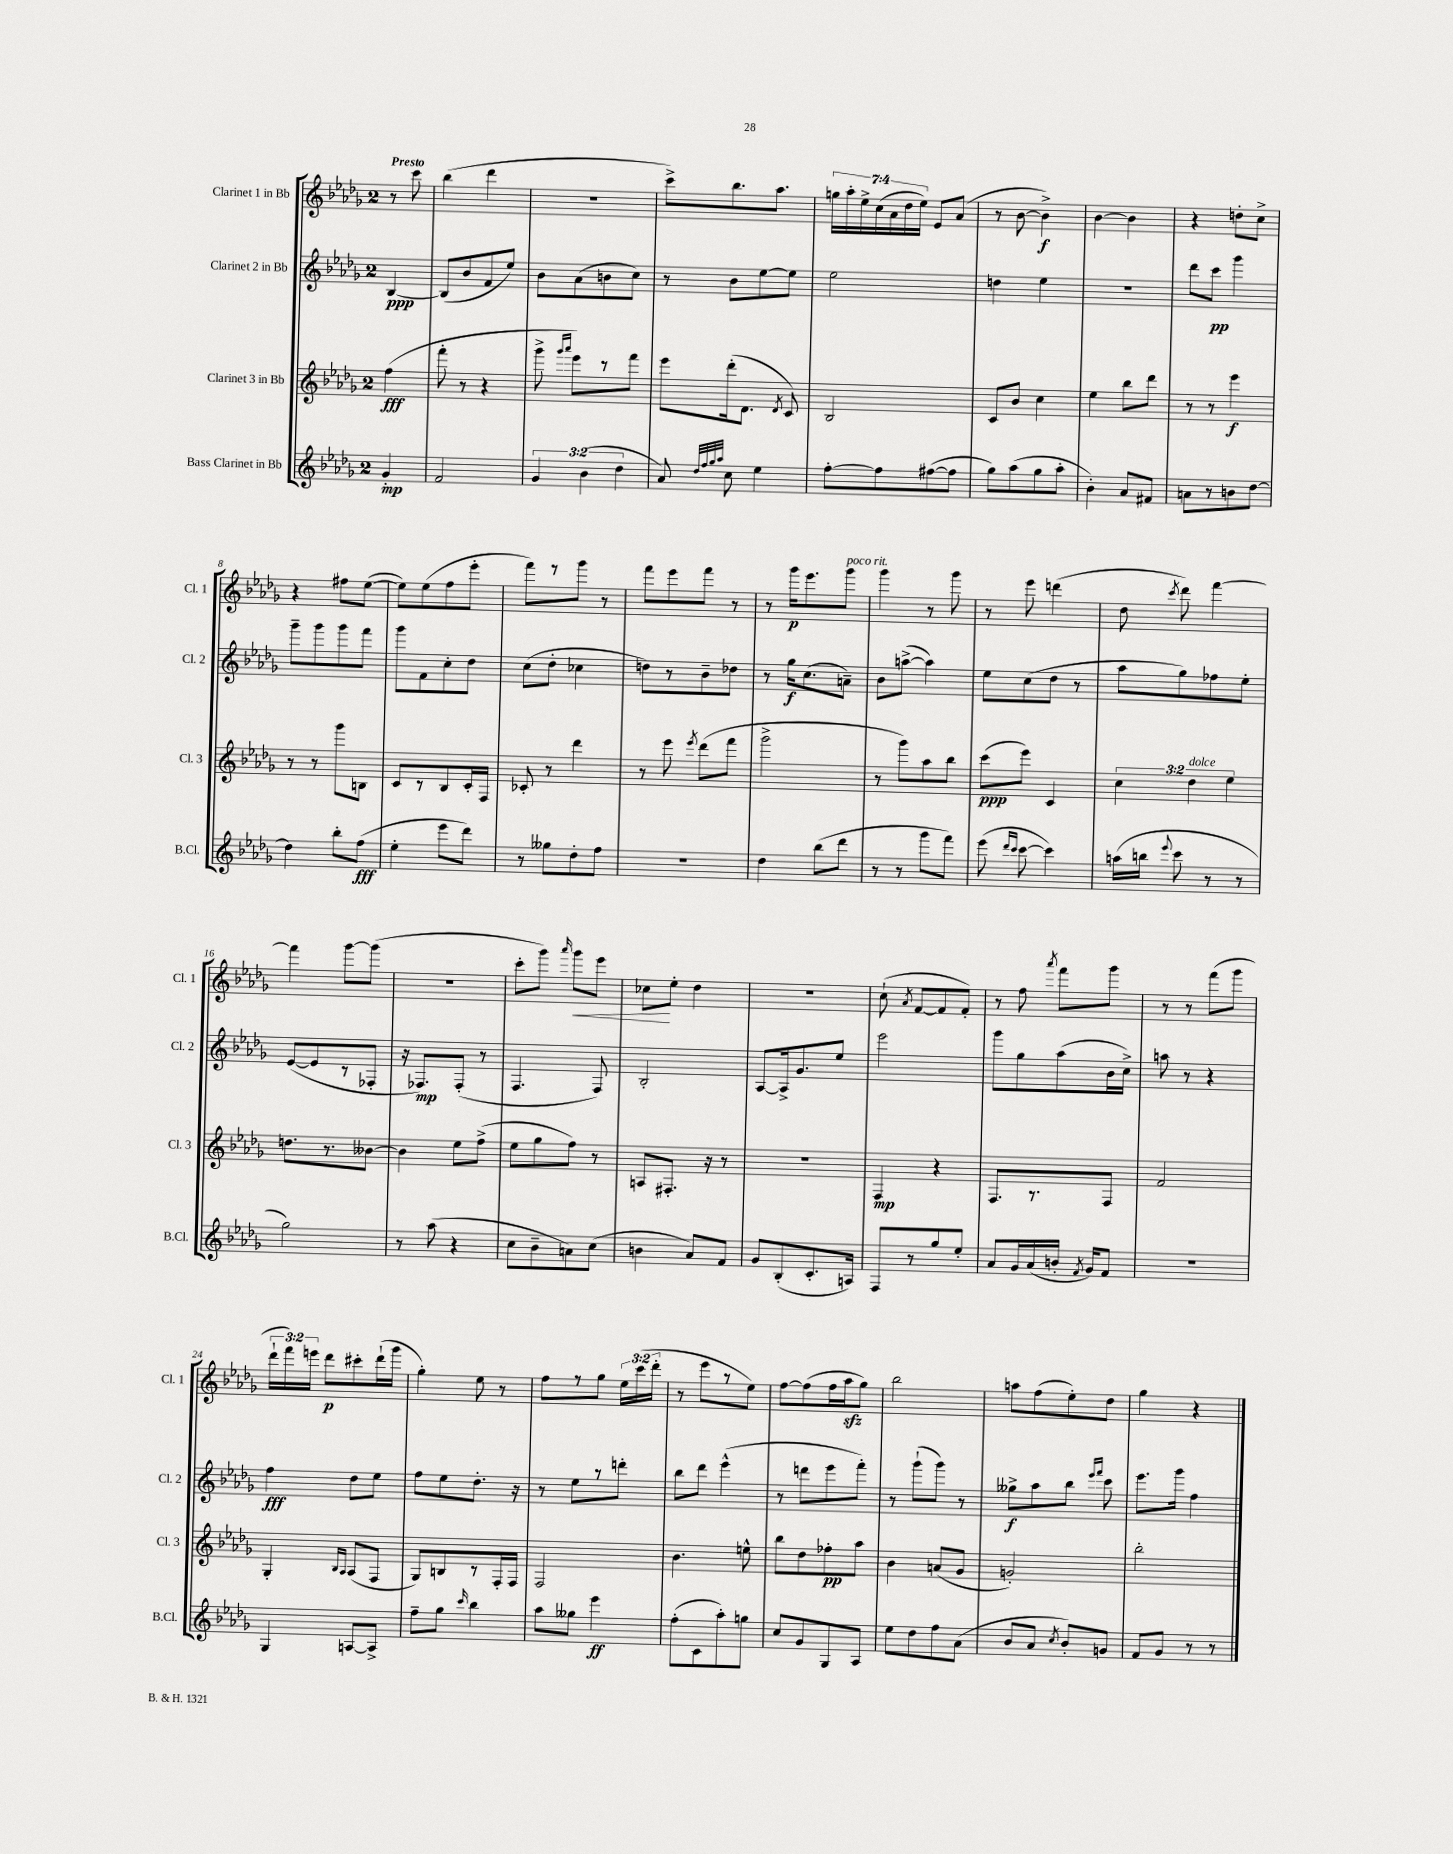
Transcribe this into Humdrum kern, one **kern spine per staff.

**kern	**kern	**kern	**kern
*staff4	*staff3	*staff2	*staff1
*clefG2	*clefG2	*clefG2	*clefG2
*k[b-e-a-d-g-]	*k[b-e-a-d-g-]	*k[b-e-a-d-g-]	*k[b-e-a-d-g-]
*M2/4	*M2/4	*M2/4	*M2/4
4g-'	(4ff	[4B-	8r
.	.	.	8ccc
=	=	=	=
2f	8fff'	(8B-]	(4bb-
.	8r	8b-	.
.	4r	8f	4ddd-
.	.	8ee-)	.
=	=	=	=
6g-	8ggg-^	8b-	2r
.	16qqggg-	.	.
.	16qqaaa-	.	.
.	8eee-)	(8a-	.
(6b-	.	.	.
.	8r	8b	.
6dd-	.	.	.
.	8fff	8cc)	.
=	=	=	=
8a-)	8eee-	8r	8ccc^)
32qqdd-	.	.	.
32qqff	.	.	.
32qqgg-	.	.	.
32qqaa-	.	.	.
8cc	(16ddd-'	8b-	8.bb-
.	8.d-	.	.
4ee-	.	[8ee-	.
.	.	.	8.aa-
.	8qd-	.	.
.	8c)	8ee-]	.
=	=	=	=
[8ff'	2B-	2ee-	28gg
.	.	.	28aa-'
.	.	.	28ee-^
.	.	.	(28cc
8ff]	.	.	.
.	.	.	28a-
.	.	.	28dd-
.	.	.	28ee-)
([8ff#	.	.	8e-
8ff#]	.	.	(8a-
=	=	=	=
8gg-)	8c	4dd	8r
(8aa-	8b-	.	[8b-
8gg-	4cc	4ee-	4b-^])
8aa-'	.	.	.
=	=	=	=
4b-')	4ee-	2r	[4b-
8a-	8bb-	.	4b-]
8f#	8ddd-	.	.
=	=	=	=
8a	8r	8ddd-	4r
8r	8r	8ccc	.
8b	4eee-	4ggg-	8dd'
[8dd-	.	.	8cc^
=	=	=	=
4dd-]	8r	8ggg-~	4r
.	8r	8ggg-	.
8bb-'	8ggg-	8ggg-	8ff#
(8ff	8B	8fff	([8ee-
=	=	=	=
4ee-'	8c	8ggg-	8ee-])
.	8r	8f	(8ee-
8eee-	8B-	8cc'	8ff
8ddd-)	16c'	8dd-	8eee-'
.	16F	.	.
=	=	=	=
8r	8c-'	(8cc	8fff)
8gg--	8r	8dd-'	8r
8dd-'	4ddd-	4cc-	8ggg-
8ff	.	.	8r
=	=	=	=
2r	8r	8dd)	8fff
.	8eee-	8r	8eee-
.	8qeee-	.	.
.	(8ddd-	8b-~	8fff
.	8fff	8dd-	8r
=	=	=	=
4dd-	2ggg-^	8r	8r
.	.	16gg-	16ggg-
.	.	(8.cc	8.eee-
(8bb-	.	.	.
8ddd-	.	8a~)	8ggg-
=	=	=	=
8r	8r	8b-	4ggg-
8r	8ggg-)	([8aa^	.
8ggg-	8aa-	4aa])	8r
8fff)	8bb-	.	8ggg-
=	=	=	=
(8eee-	(8ccc	8ee-	8r
16qqddd-	.	.	.
16qqccc	.	.	.
[8ccc	8eee-)	(8cc	8eee-
4ccc])	4c	8dd-	(4ddd
.	.	8r	.
=	=	=	=
(16aa	6cc	8aa-	8dd-
16bb	.	.	.
8qqeee-	.	.	8qccc
8ccc	.	8gg-)	8ddd-)
.	6dd-	.	.
8r	.	8ff-	[4fff
.	6ee-	.	.
8r	.	8ee-'	.
=	=	=	=
2gg-)	8.dd	([8e-	4fff]
.	.	8e-]	.
.	8.r	.	.
.	.	8r	[8ggg-
.	[8b--	8F-'	(8ggg-]
=	=	=	=
8r	4b--]	16r	2r
.	.	8.F-)	.
(8aa-	.	.	.
4r	8ee-	(8F-'	.
.	(8ff^	8r	.
=	=	=	=
8cc	8ee-	4.F	8ccc'
8b-~	8gg-	.	8ggg-)
.	.	.	16qqaaa-
8a)	8ff)	.	8ggg-
(8cc	8r	8F)	8eee-
=	=	=	=
4b	8A	2B-'	8cc-
.	8.F#'	.	8ee-'
8a-)	.	.	4dd-
.	16r	.	.
8f	8r	.	.
=	=	=	=
8g-	2r	[8A-	2r
(8B-'	.	16A-^]	.
.	.	8.g-	.
8.c'	.	.	.
.	.	8ee-	.
16A)	.	.	.
=	=	=	=
8F	4F	2eee-	(8cc`
.	.	.	8qa-
8r	.	.	[8f
8gg-	4r	.	8f]
8ee-'	.	.	8f')
=	=	=	=
8a-	8.F	8ggg-	8r
16g-	.	8gg-	8ff
(16a-	8.r	.	.
.	.	.	8qaaa-
16b'	.	(8aa-	8fff
8qf	.	.	.
16g-)	.	.	.
8f	8F	16b-	8ggg-
.	.	16cc^)	.
=	=	=	=
2r	2f	8aa	8r
.	.	8r	8r
.	.	4r	(8fff
.	.	.	8ggg-
=	=	=	=
4G-	4G-'	4ff	24ddd-`
.	.	.	24fff)
.	.	.	24eee
.	.	.	8ddd-
.	16qqB-	.	.
.	16qqA-	.	.
[8A	(8A-	8dd-	8ccc#'
8A^]	8F	8ee-	(16ddd-`
.	.	.	16ggg-
=	=	=	=
8ff~	8G-)	8ff	4gg-')
8gg-	8B	8ee-	.
16qqccc	.	.	.
4bb-	8r	8.dd-'	8ee-
.	16F'	.	8r
.	16F	16r	.
=	=	=	=
8aa-	2F	8r	8ff
8gg--	.	8ee-	8r
4eee-	.	8r	8gg-
.	.	8ddd'	24ee-
.	.	.	(24ccc
.	.	.	24ddd-'
=	=	=	=
(8ff'	4.b-	8bb-	8r
8c	.	8ddd-	8eee-
8aa-')	.	(4eee-^^	8r
8gg	8ee^^	.	8ee-)
=	=	=	=
8cc	8bb-	8r	[8ff
8g-	8dd-	8ddd	(8ff]
8G-	8ff-'	8eee-	16ff
.	.	.	16aa-
8A-	8aa-	8fff')	8gg-)
=	=	=	=
8ee-	4b-	8r	2bb-
8dd-	.	(8ggg-`	.
8ff	(8a	8ggg-)	.
(8a-	8g-	8r	.
=	=	=	=
8b-	2g')	8gg--^	8aa
8a-	.	8aa-	(8ff
8qcc	.	.	.
8b-')	.	8bb-	8ee-')
.	.	16qqeee-	.
.	.	16qqfff	.
8g	.	8ccc	8dd-
=	=	=	=
8f	2bb-'	8.eee-	4gg-
8g-	.	.	.
.	.	16ggg-	.
8r	.	4ff	4r
8r	.	.	.
==	==	==	==
*-	*-	*-	*-
